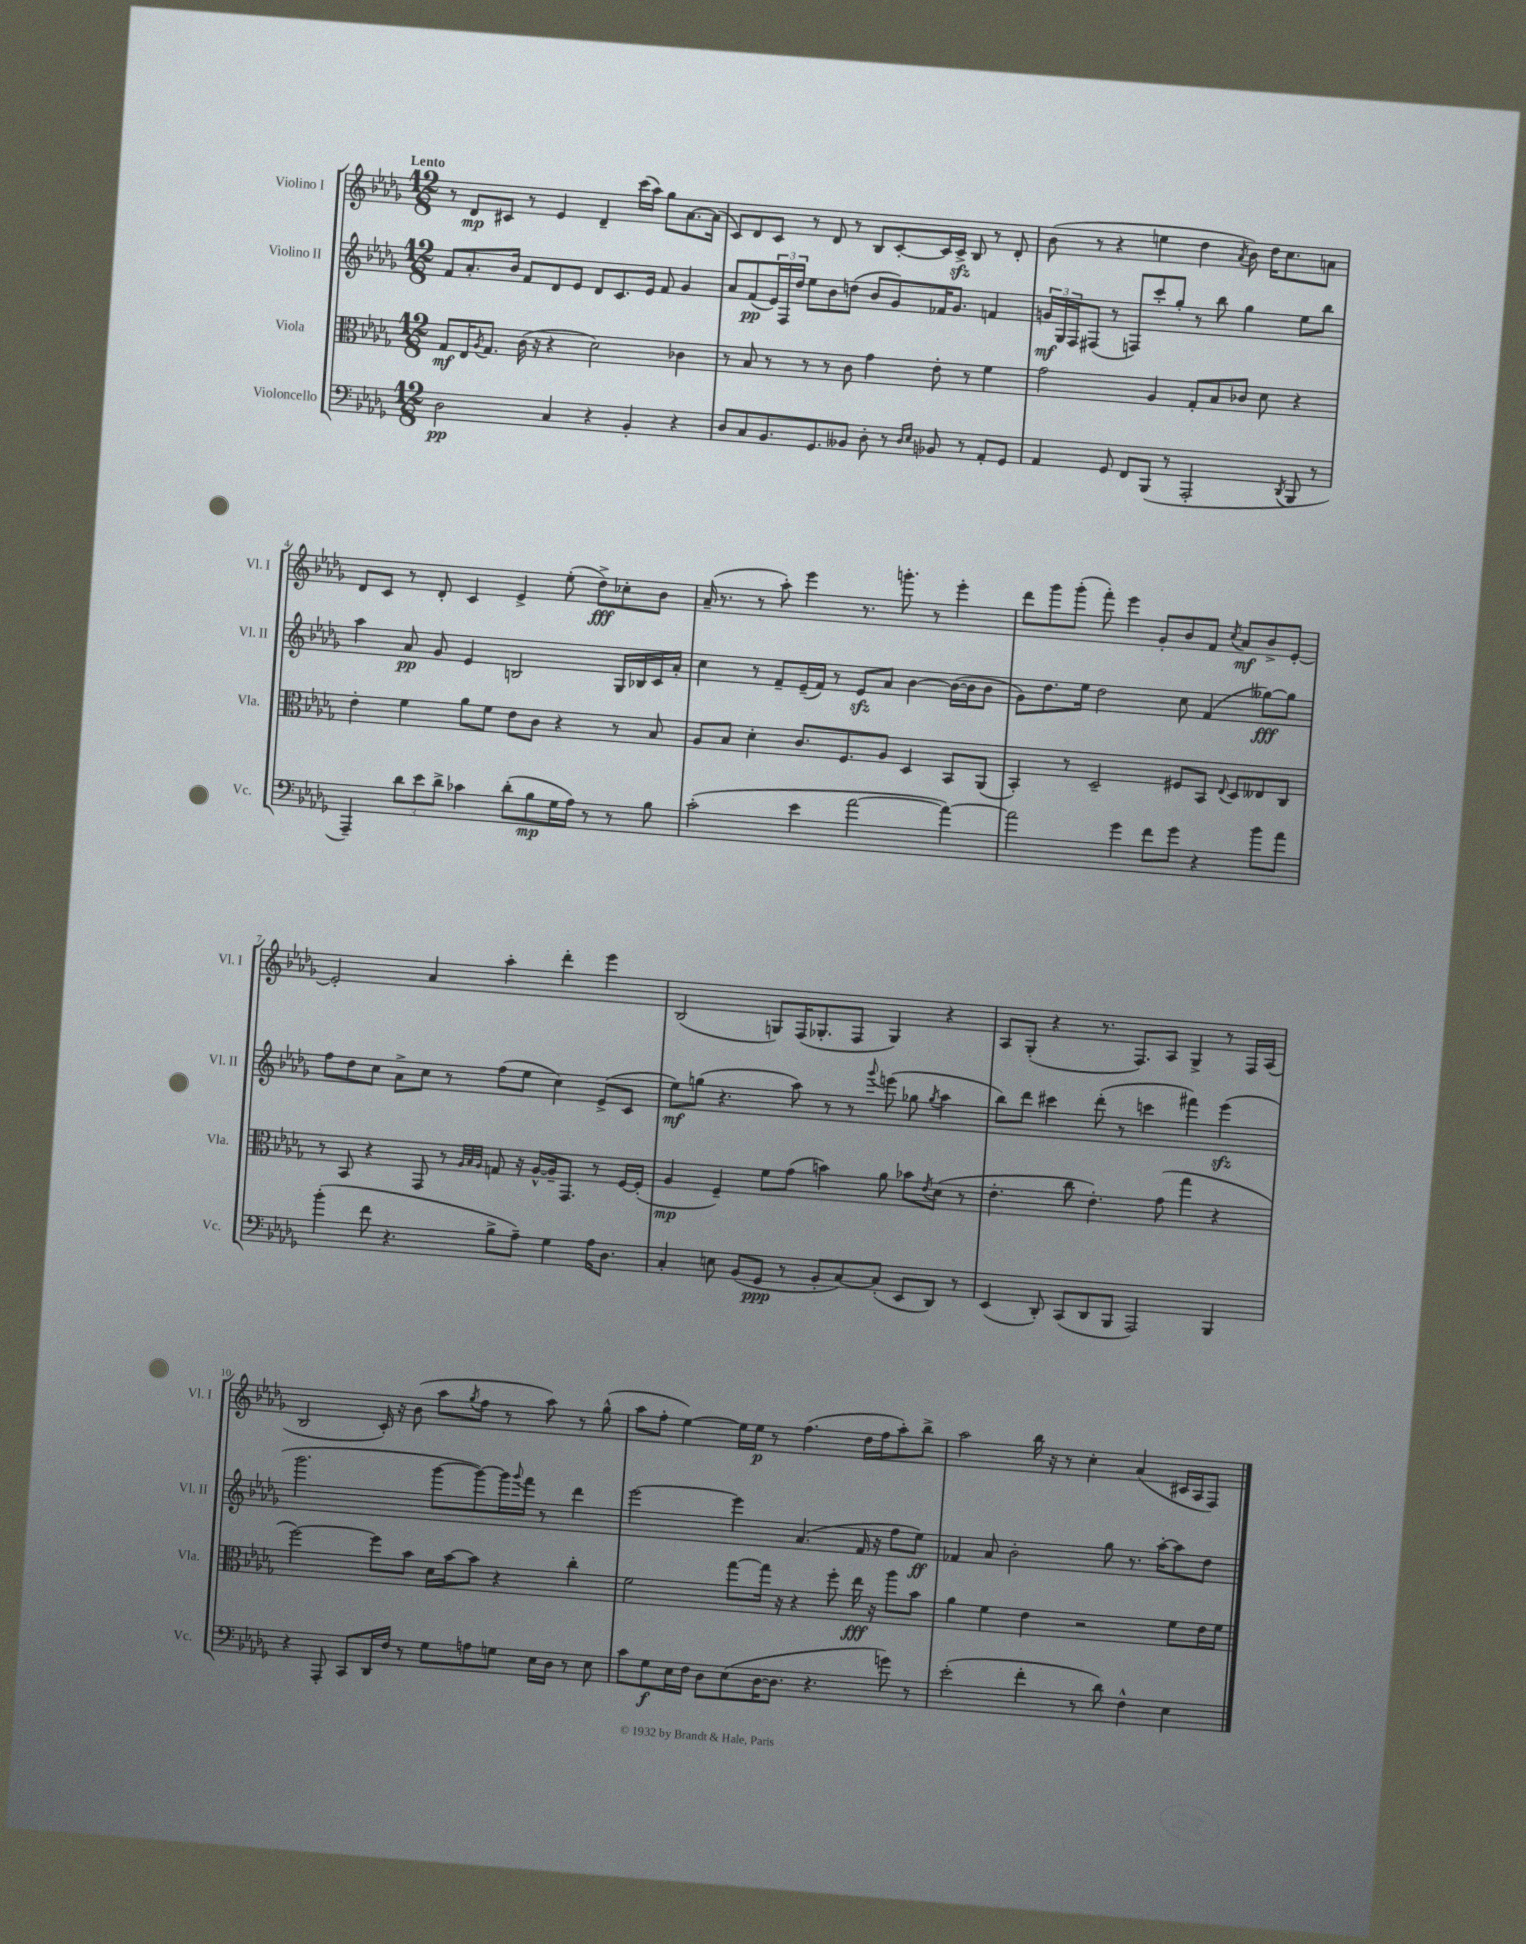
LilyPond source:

<<
\new StaffGroup <<
\new Staff = "s0" \with { instrumentName = "Violino I" shortInstrumentName = "Vl. I" } {
    \clef treble \key des \major \numericTimeSignature \time 12/8 \tempo "Lento"
    r8 des'8\mp cis'8 r8 ees'4 des'4-- c'''16( aes''16) ges''8 aes'8.~ aes'16( |
    c'8) des'8 c'8 r8 des'8 r8 bes8 c'8~-. c'16 c'16->\sfz bes8 r8 des'8-. |
    bes'8( r8 r4 e''4 des''4 \acciaccatura { aes'8 } bes'8) des''16 c''8. a'8 |
    des'8 c'8 r8 des'8-. c'4 ees'4-> ees''8-.( des''8->\fff) ces''8-. bes'8 |
    aes'16--( r8. r8 aes''8-.) ees'''4 r8. g'''8.-. r8 ees'''4-. |
    des'''8 ges'''8 ges'''8-.( f'''8-.) ees'''4 ges'8-. bes'8 f'8 \acciaccatura { c''8 } aes'8\mf bes'8-> ees'8~-. |
    ees'2-. aes'4 aes''4-. des'''4-. ees'''4 |
    bes2( g8) f16( ges8.-. f8 ges4) r4 |
    aes8 ges8-.( r4 r8. f8.) aes8 ges4-> r8 f16 aes16( |
    bes2 c'16-.) r16 bes'8( aes''8 \acciaccatura { ges''8 } f''8 r8 aes''8) r8 ges''8-^( |
    aes''8 f''8-. ees''4~) ees''16 ees''16\p r8 f''4.( des''16 f''16 aes''8-.) bes''8-> |
    aes''2 bes''16 r16 r8 c''4-. aes'4( cis'16 aes16 f8) \bar "|." |
}
\new Staff = "s1" \with { instrumentName = "Violino II" shortInstrumentName = "Vl. II" } {
    \clef treble \key des \major \numericTimeSignature \time 12/8
    f'8 aes'8.-. bes'16 f'8 des'8 ees'8 des'8 c'8. ees'16 f'8 ges'4 |
    aes'8 f'8\pp( \tuplet 3/2 { ees'16) f16 des''16 } ees''8 bes'8 d''8( bes'8 ges'8) fes'16 ges'8. f'4 |
    \tuplet 3/2 { g'16\mf ges16 f16 } fis8( r8 f8) c'''8-. ges''8-. r8 bes''8 ges''4 ees''8 bes''8 |
    aes''4 aes'8\pp ges'8 ees'4 b2 ges16 bes16 c'16 aes'16-. |
    c''4 r8 f'8-- ees'16--( f'16) r8 ees'8\sfz aes'8 bes'4~ bes'16~( bes'16 bes'8 |
    ges'8) des''8. ees''16 des''2 c''8 f'4( geses''8~\fff) geses''8 |
    f''8 des''8 c''8 aes'8-> c''8 r8 f''8( ees''8 c''4) ees'8->( c'8 |
    ees''8\mf) g''8( r4. aes''8) r8 r8 \appoggiatura { ges'''8 } e'''8( ges''8 \acciaccatura { ges''8 } aes''4 |
    bes''8) des'''8 cis'''4 des'''8-.( r8 c'''4 fis'''4) ees'''4\sfz( |
    ges'''2. ges'''8~ ges'''8~) ges'''16 \appoggiatura { ges'''8 } f'''16 r8 des'''4 |
    ees'''2~ ees'''4 aes'4.( f'16 r16 f''8 ees''8\ff) |
    fes'4 aes'8 bes'2-. ges''8 r8. aes''16~-. aes''8 des''8 \bar "|." |
}
\new Staff = "s2" \with { instrumentName = "Viola" shortInstrumentName = "Vla." } {
    \clef alto \key des \major \numericTimeSignature \time 12/8
    ges8\mf ees16 \acciaccatura { aes8 } ges8. c'16( r16 r4 des'2) ces'4 |
    r8 bes8 r8 r8 r8 c'8 ges'4 ees'8-. r8 f'4 |
    ges'2 aes4 ges8-. bes8 ces'8 des'8 r4 |
    ees'4-. f'4 aes'8 f'8 ees'8 c'8 r4 r8 bes8 |
    aes8 bes8 des'4-. c'8. f8. aes8 des4 bes,8 aes,8( |
    bes,4-.) r8 des2-- fis8 bes,8 \appoggiatura { ees8 } des8 eeses8 c8 |
    r8 bes,8 r4 ges,8 r8 \grace { aes32 bes32 aes32 } g8 r16 aes16~-^ aes16-- ges,8. r8 f16~ f16-.( |
    aes4\mp f4--) f'8 ges'8( b'4) aes'8 bes'8 \acciaccatura { ees'8 } des'8( r8 |
    ees'4.-. c''8 ees'4.-.) ges'8( ges''4 r4 |
    f''2~) f''8 bes'8 des'16 bes'16~ bes'8 r4 c''4-. |
    f'2 ges''8~ ges''16 r16 r4 f''8-. ees''16\fff r16 aes''8 bes'8 |
    aes'4 f'4 ees'4 r2 f'8 ees'16 f'16 \bar "|." |
}
\new Staff = "s3" \with { instrumentName = "Violoncello" shortInstrumentName = "Vc." } {
    \clef bass \key des \major \numericTimeSignature \time 12/8
    des2\pp c4 r4 bes,4-. r4 |
    des8 c8 bes,8. ges,8. beses,8 des8-. r8 \grace { des16 ees16 } bes,8 r8 aes,8-. ges,8 |
    aes,4 ges,8 f,8 bes,,8( r8 aes,,2-. \acciaccatura { des,8 } bes,,8 r8 |
    aes,,4--) \tuplet 3/2 { des'8 ees'8 des'8-> } ces'4 des'8-.( bes8\mp ges16 aes16) r8 r8 bes8 |
    c'2-.( ees'4 aes'2~ aes'4~) |
    aes'2 ges'4 f'8 ges'8 r4 bes'8 aes'8 |
    bes'4-.( f'8 r4. bes8-> aes8--) ges4 aes16 des8. |
    c4-. e8 bes,8( ges,8\ppp r8 bes,8-. c8~) c8-.( ees,8 des,8) r8 |
    ees,4( des,8-.) c,8( des,8 bes,,8 aes,,2) bes,,4 |
    r4 aes,,8-. c,8 des,16 f16 r8 ges8 a8 g8 ees16 des16 r8 ees8 |
    c'8 ges8\f ees16 f16 des8 ees8( des16~ des8. r4. g'8) r8 |
    ees'2-.( f'4-. r8 des'8) f4-^ ees4 \bar "|." |
}
>>
>>
